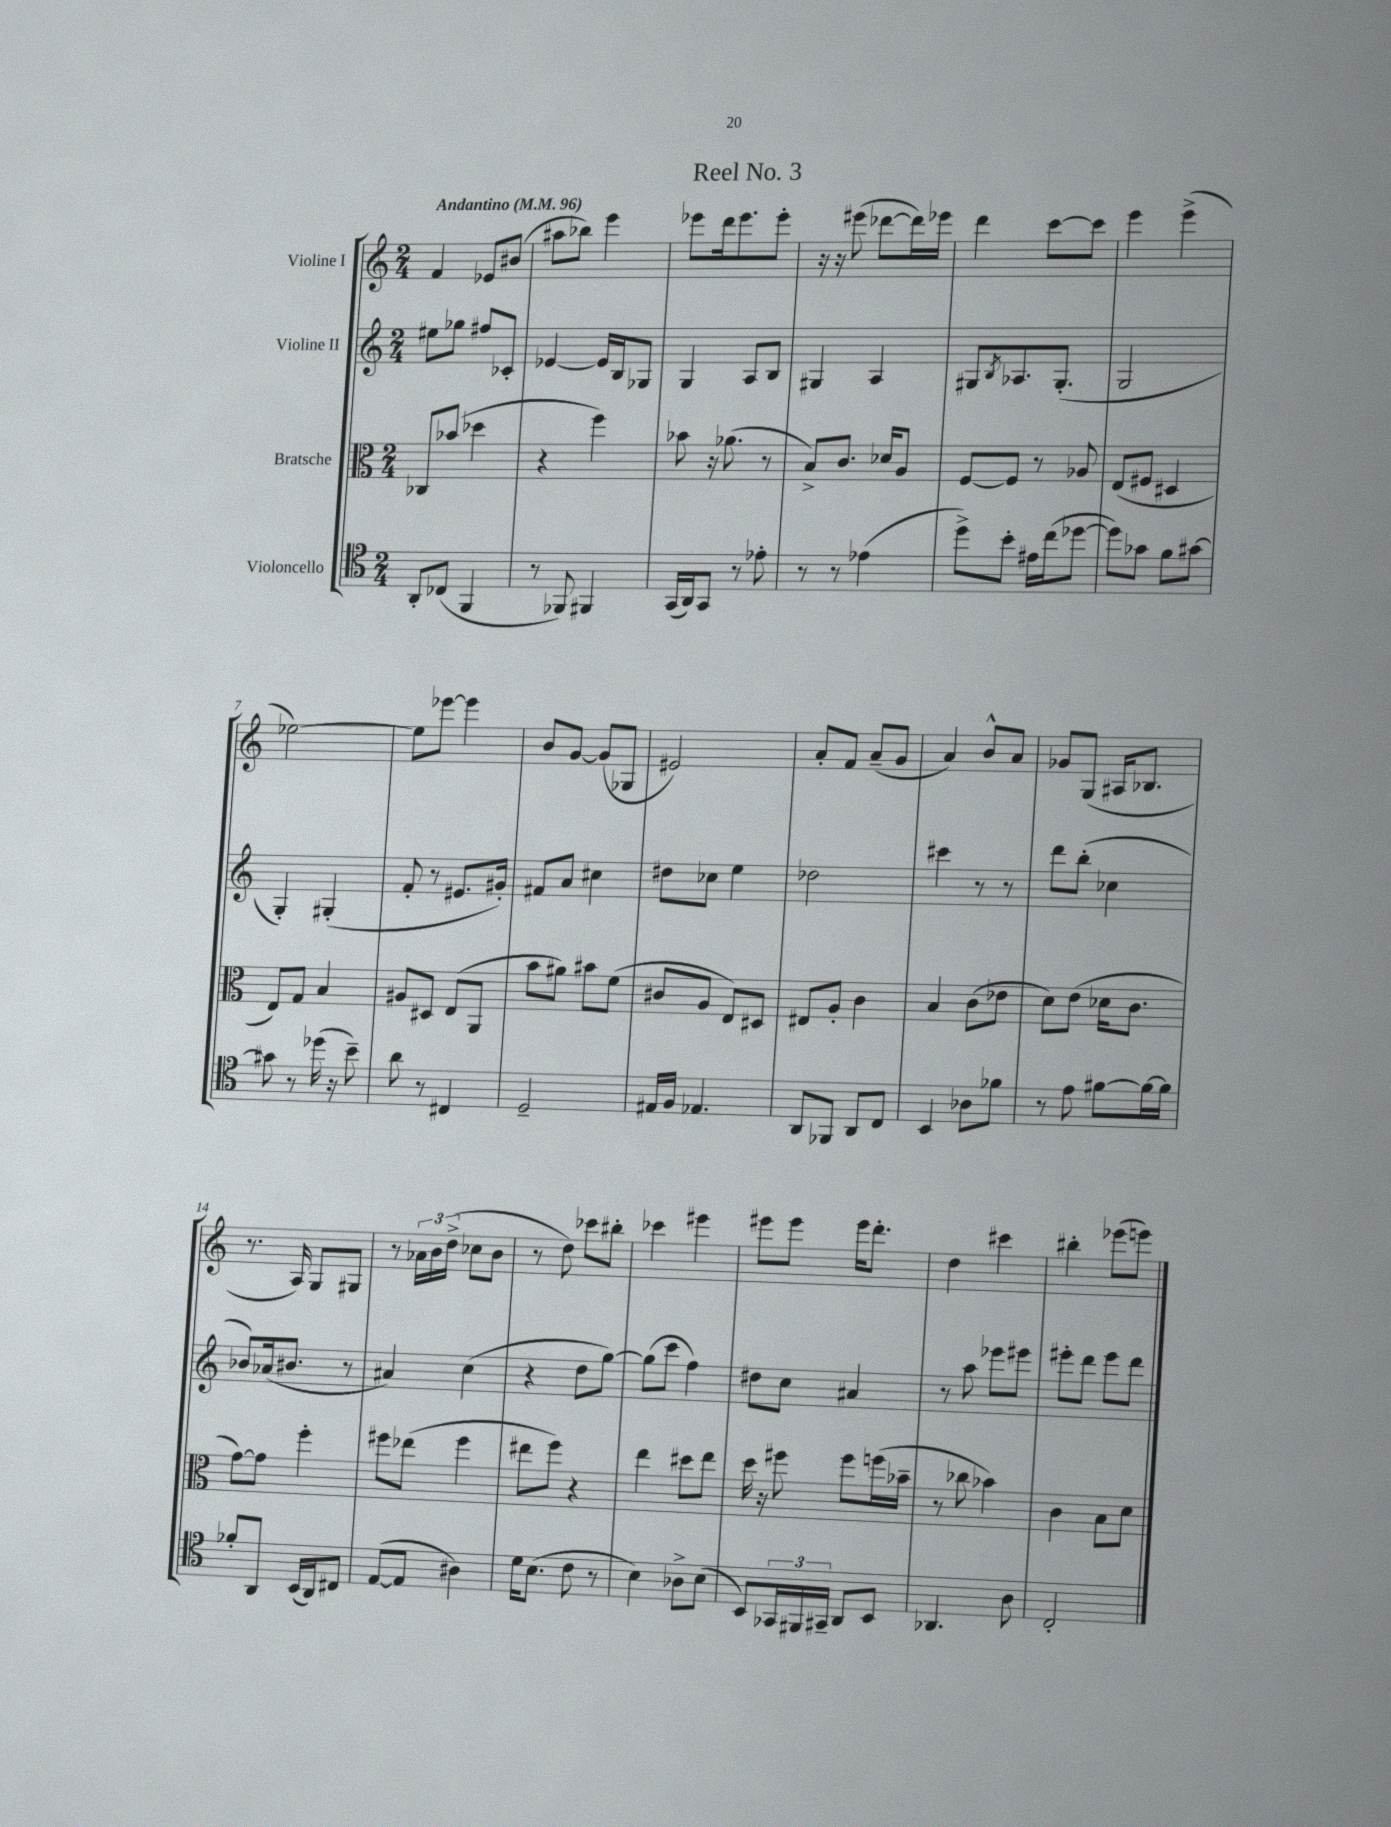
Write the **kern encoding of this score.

**kern	**kern	**kern	**kern
*staff4	*staff3	*staff2	*staff1
*clefC4	*clefC3	*clefG2	*clefG2
*k[]	*k[]	*k[]	*k[]
*M2/4	*M2/4	*M2/4	*M2/4
*MM96	*MM96	*MM96	*MM96
8AA'	8C-	8ee#	4f
(8C-	(8b-	8gg-	.
4FF	4dd-	8ff#	8e-
.	.	8c-'	(8b#
=	=	=	=
8r	4r	[4e-	8aa#
8FF-)	.	.	8bb-)
4FF#	4ff)	16e-]	4eee
.	.	16B	.
.	.	8G-	.
=	=	=	=
(16GG	8b-	4G	8eee-
16AA)	.	.	.
8GG	16r	.	16ddd
.	(8.a-	.	8.eee-
8r	.	8A	.
8e-'	8r	8B	8eee-'
=	=	=	=
8r	8B^)	4G#	16r
.	.	.	16r
8r	8.c	.	(8eee#
(4e-	.	4A	[8ddd-
.	16d-	.	.
.	8A	.	16ddd-])
.	.	.	16eee-
=	=	=	=
8dd^)	[8F	8G#	4ddd
.	.	8qB	.
8b'	8F]	8.A-	.
16e#	8r	.	[8ccc
(16cc	.	(8.G#'	.
[8dd-	8A-	.	8ccc]
=	=	=	=
8dd-])	(8E	2G	4eee
8g-	8F#	.	.
8f	4D#	.	(4eee^
[8g#	.	.	.
=	=	=	=
8g#]	8E)	4G')	[2ee-)
8r	8G	.	.
(16dd-	4B	(4G#'	.
16r	.	.	.
8b~)	.	.	.
=	=	=	=
8a	8A#	8f'	8ee-]
8r	8D#	8r	[8eee-
4C#	(8E	8.e#	4eee-]
.	8AA	.	.
.	.	16g#')	.
=	=	=	=
2D~	8b	8f#	8b
.	8a#)	8a	[8g
.	8b#	4cc#	(8g]
.	(8f	.	8G-
=	=	=	=
16E#	8c#	8dd#	2e#)
16F	.	.	.
4.E-	8A	8cc-	.
.	8E)	4ee	.
.	8D#	.	.
=	=	=	=
8AA	8E#	2dd-	8a'
8FF-	8A'	.	8f
8AA	4c	.	(8a~
8C	.	.	8g
=	=	=	=
4BB	4B	4ccc#	4a)
8A-	(8c	8r	8b^^
8f-	8e-	8r	8a
=	=	=	=
8r	8d)	8ddd	8g-
8e	(8e	(8bb'	(8G
[8f#	16d-	4cc-	16A#
.	8.c	.	8.B-
16f#_	.	.	.
16f#]	.	.	.
=	=	=	=
8f-'	[8g)	8b-)	8.r
8AA	8g]	(16a-	.
.	.	8.b#	16A)
(16BB	4ff'	.	8G
16AA)	.	.	.
8C#	.	8r	8G#
=	=	=	=
([8E	8ff#	4a#)	8r
8E]	(8ee-	.	24a-
.	.	.	24b
.	.	.	(24dd^
4A#)	4ff#	(4cc	8cc-
.	.	.	8b
=	=	=	=
16d	8ee#	4r	8r
(8.B	.	.	.
.	8ff)	.	8dd)
8c	4r	8dd	8ccc-
8r	.	[8gg)	8bb#'
=	=	=	=
4B)	4ee	(8gg]	4ccc-
.	.	8ccc	.
8A-^	8dd#	4ff)	4eee#
(8B	8ee	.	.
=	=	=	=
8BB)	16dd	8dd#	8eee#
.	16r	.	.
24GG-	8ff#	8cc	8eee#
24FF#	.	.	.
24GG#~	.	.	.
8AA	8ff#	4a#	16eee#
.	.	.	8.ddd'
8BB	(16ff	.	.
.	16b-~	.	.
=	=	=	=
4.AA-	8r	8r	4dd
.	8cc-	8aa	.
.	4b-)	8eee-	4ccc#
8A	.	8eee#	.
=	=	=	=
2C'	4c	8eee#'	4bb#'
.	.	8ddd	.
.	8B	8eee#	(8eee-
.	8d	8ddd	8eee)
==	==	==	==
*-	*-	*-	*-
